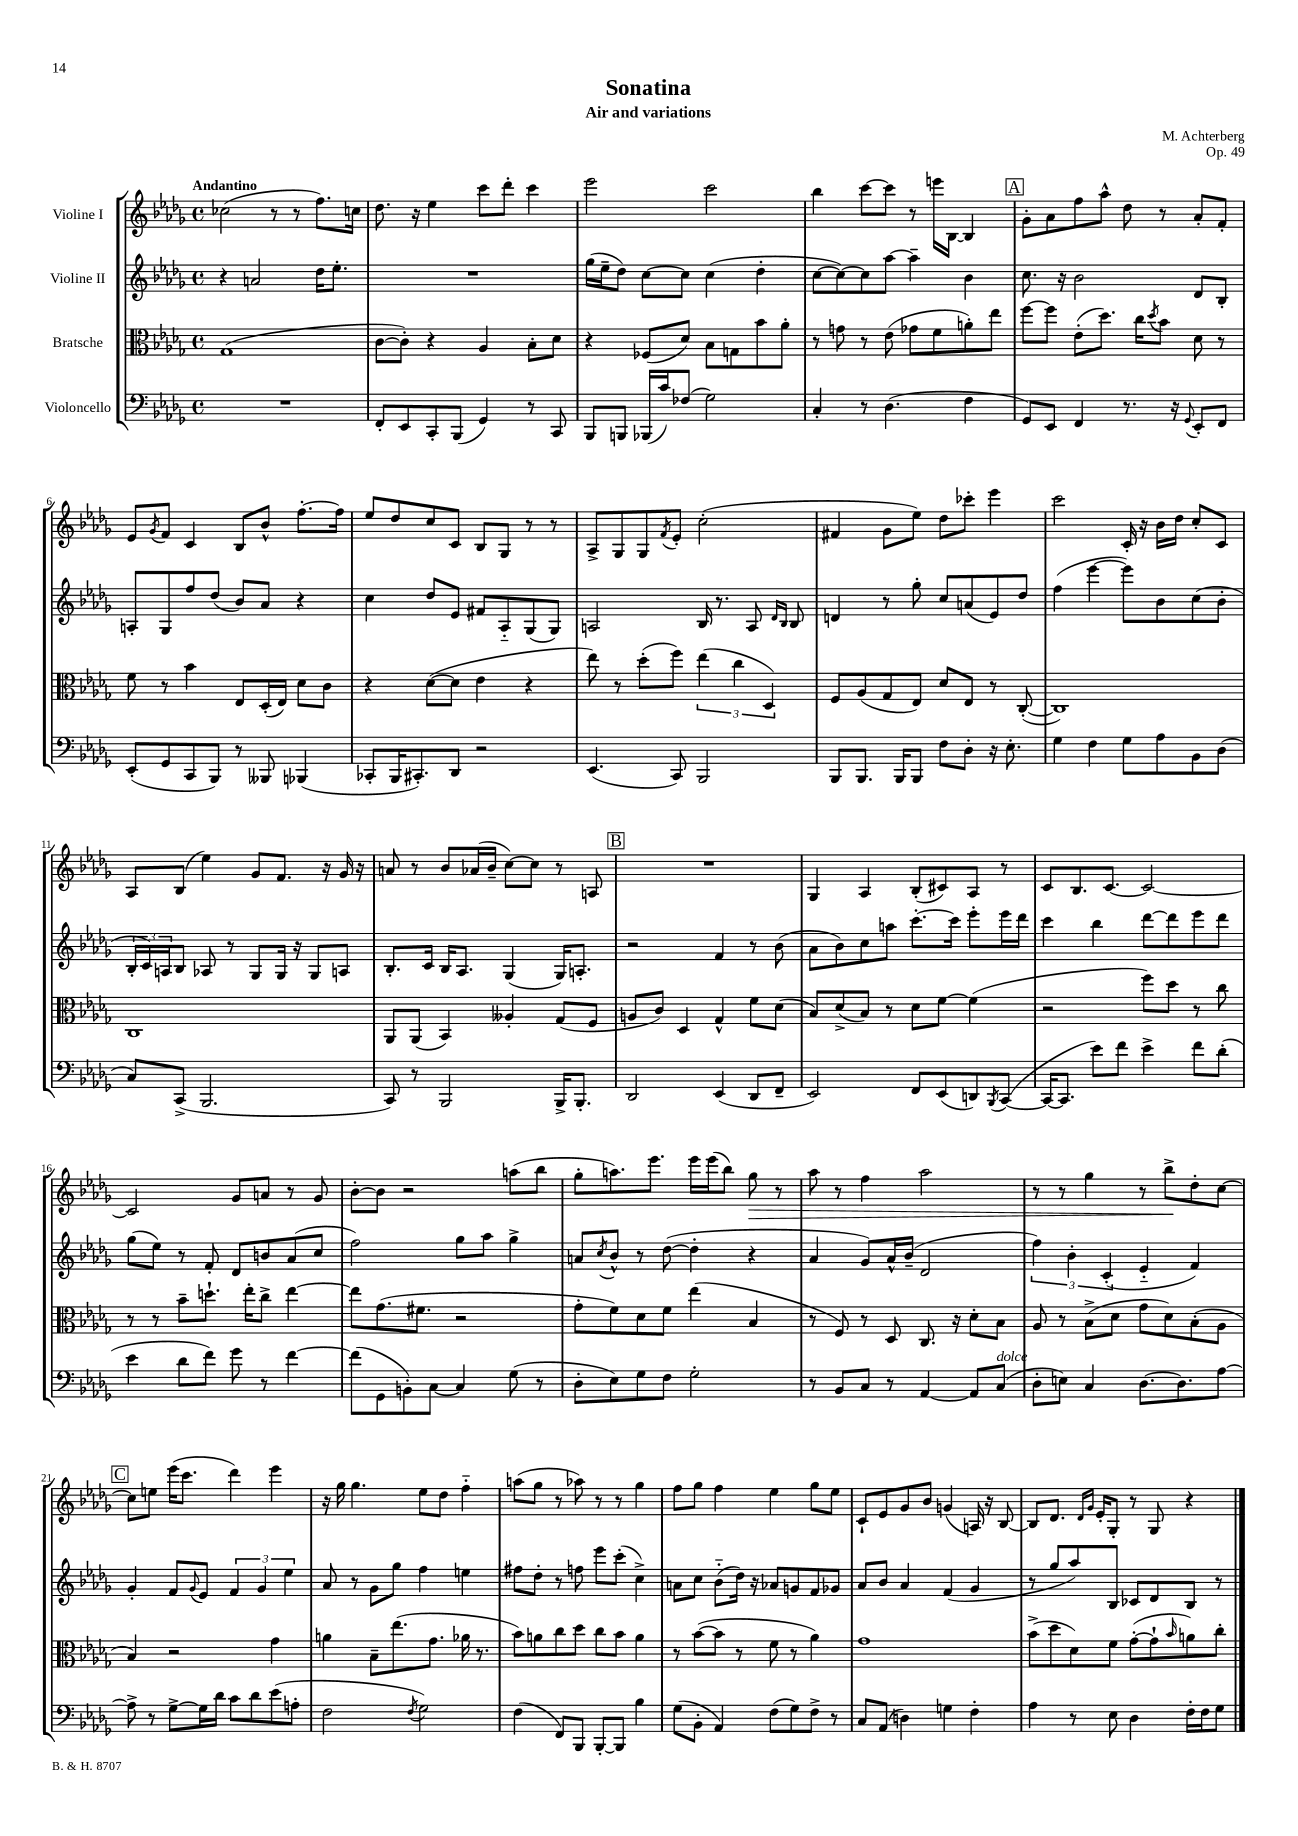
\header { title = "Sonatina" composer = "M. Achterberg" subtitle = "Air and variations" opus = "Op. 49" }
<<
\new StaffGroup <<
\new Staff = "s0" \with { instrumentName = "Violine I" } {
    \clef treble \key des \major \defaultTimeSignature \time 4/4 \tempo "Andantino"
    ces''2( r8 r8 f''8.) c''16 |
    des''8. r16 ees''4 c'''8 des'''8-. c'''4 |
    ees'''2 c'''2 |
    bes''4 c'''8~ c'''8 r8 e'''16 bes16~ bes4 |
    \mark \markup { \box "A" } ges'8-. aes'8 f''8 aes''8-^ des''8 r8 aes'8-. f'8-. |
    ees'8 \acciaccatura { ges'8 } f'8 c'4 bes8 bes'8-^ f''8.~-. f''16 |
    ees''8 des''8 c''8 c'8 bes8 ges8 r8 r8 |
    aes8-> ges8 ges8 \acciaccatura { f'8 } ees'8-. c''2-.( |
    fis'4 ges'8 ees''8) des''8 ces'''8-. ees'''4 |
    c'''2 c'16-. r16 bes'16 des''16 c''8-. c'8 |
    aes8 bes8( ees''4) ges'8 f'8. r16 ges'16 r16 |
    a'8 r8 bes'8 aes'16( bes'16-- c''8~) c''8 r8 a8 |
    \mark \markup { \box "B" } R1 |
    ges4 aes4 bes8-.( cis'8) aes8 r8 |
    c'8 bes8. c'8.~ c'2~ |
    c'2 ges'8 a'8 r8 ges'8 |
    bes'8~-. bes'8 r2 a''8( bes''8 |
    ges''8-. a''8.) ees'''8. ees'''16 ees'''16( bes''8) ges''8\> r8 |
    aes''8 r8 f''4 aes''2 |
    r8 r8 ges''4 r8 bes''8->\! des''8-. c''8~ |
    \mark \markup { \box "C" } c''8 e''8 ees'''16( c'''8. des'''4) ees'''4 |
    r16 ges''16 ges''4. ees''8 des''8 f''4-_ |
    a''8( ges''8 r8 aes''8) r8 r8 ges''4 |
    f''8 ges''8 f''4 ees''4 ges''8 ees''8 |
    c'8-! ees'8 ges'8 bes'8 g'4( a16) r16 bes8~ |
    bes8 des'8. \grace { des'16 ges'16 } ees'16-. ges8-. r8 ges8 r4 \bar "|." |
}
\new Staff = "s1" \with { instrumentName = "Violine II" } {
    \clef treble \key des \major \defaultTimeSignature \time 4/4
    r4 a'2 des''16 ees''8.-. |
    R1 |
    ges''16( ees''16-- des''8) c''8~ c''8 c''4( des''4-. |
    c''8~ c''8~) c''8 aes''8~ aes''4-- bes'4 |
    \mark \markup { \box "A" } c''8. r16 bes'2 des'8 bes8-. |
    a8-. ges8 f''8 des''8( bes'8) aes'8 r4 |
    c''4 des''8 ees'8 fis'8 aes8-_ ges8( ges8) |
    a2 bes16 r8. a8 \grace { des'16 bes16 } bes8 |
    d'4 r8 ges''8-. c''8 a'8( ees'8) des''8 |
    f''4( ees'''4~ ees'''8) bes'8 c''8( bes'8-. |
    \tuplet 3/2 { bes16-. c'16) a16 } bes8 aes8 r8 ges8 ges16 r16 ges8 a8 |
    bes8.-. c'16 bes16 aes8. ges4( ges16) a8.-. |
    \mark \markup { \box "B" } r2 f'4 r8 bes'8( |
    aes'8 bes'8) c''8 a''8 c'''8.~-. c'''16 ees'''8-. ees'''16 des'''16 |
    c'''4 bes''4 des'''8~ des'''8 ees'''8 des'''8 |
    ges''8( ees''8) r8 f'8-. des'8 b'8 aes'8( c''8 |
    f''2) ges''8 aes''8 ges''4-> |
    a'8 \acciaccatura { c''8 } bes'8-^ r8 des''8~( des''4-. r4 |
    aes'4 ges'8) aes'16-^ bes'16--( des'2 |
    \tuplet 3/2 { f''4) bes'4-. c'4-.( } ees'4-_ f'4) |
    \mark \markup { \box "C" } ges'4-. f'8 \appoggiatura { ges'8 } ees'8 \tuplet 3/2 { f'4 ges'4 ees''4 } |
    aes'8 r8 ges'8 ges''8 f''4 e''4 |
    fis''8 des''8-. r8 f''8 ees'''8 c'''8-.( c''4->) |
    a'8 c''8 bes'8-_( des''16) r16 aes'8 g'8 f'8 ges'8 |
    aes'8 bes'8 aes'4 f'4( ges'4 |
    r8 ges''8 aes''8) bes8 ces'8 des'8 bes8 r8 \bar "|." |
}
\new Staff = "s2" \with { instrumentName = "Bratsche" } {
    \clef alto \key des \major \defaultTimeSignature \time 4/4
    ges1( |
    c'8~ c'8-.) r4 aes4 bes8-. des'8 |
    r4 fes8( des'8) bes8 g8 bes'8 aes'8-. |
    r8 g'8 r8 ees'8( ges'8 f'8 a'8-.) ees''8 |
    \mark \markup { \box "A" } f''8~ f''8 ees'8-.( des''8.) c''16 \acciaccatura { des''8 } bes'8 des'8 r8 |
    f'8 r8 bes'4 ees8 des16-.( ees16) des'8 c'8 |
    r4 des'8~( des'8 ees'4 r4 |
    ees''8) r8 des''8-.( f''8) \tuplet 3/2 { ees''4( c''4 des4) } |
    f8 aes8( ges8 ees8) des'8 ees8 r8 c8~-.( |
    c1) |
    c1 |
    aes,8 aes,8( bes,4) aeses4-. ges8( f8 |
    \mark \markup { \box "B" } a8 c'8) des4 ges4-^ f'8 des'8( |
    bes8) des'8->( bes8) r8 des'8 f'8~ f'4( |
    r2 f''8) des''8 r8 c''8 |
    r8 r8 bes'8-- d''8.-! ees''16-. c''8-> ees''4~ |
    ees''8 ges'8.( fis'8. r2 |
    ges'8-. f'8) des'8 f'8 ees''4( bes4 |
    r8 f8) r8 des8 c8. r16 des'8-. bes8 |
    aes8 r8 bes8->( des'8 ges'8 des'8) bes8-.( aes8 |
    \mark \markup { \box "C" } bes4) r2 ges'4 |
    a'4 bes8-- ees''8.( ges'8. aes'16 r8. |
    bes'8) a'8 c''8 des''8 c''8 bes'8 a'4 |
    r8 bes'8~( bes'8 r8 f'8 r8 aes'4) |
    ges'1 |
    bes'8->( des''8 des'8) f'8 ges'8~-.( ges'8-! \grace { bes'16 } a'8) c''8-. \bar "|." |
}
\new Staff = "s3" \with { instrumentName = "Violoncello" } {
    \clef bass \key des \major \defaultTimeSignature \time 4/4
    R1 |
    f,8-. ees,8 c,8-. bes,,8( ges,4) r8 c,8 |
    bes,,8 b,,8 bes,,16( c'16) fes8( ges2) |
    c4-. r8 des4.( f4 |
    \mark \markup { \box "A" } ges,8) ees,8 f,4 r8. r16 \appoggiatura { ges,8 } ees,8-. f,8 |
    ees,8-.( ges,8 c,8 bes,,8) r8 beses,,8 bes,,4( |
    ces,8-. bes,,16 cis,8.-.) des,8 r2 |
    ees,4.( c,8) bes,,2 |
    bes,,8 bes,,8. bes,,16 bes,,8 f8 des8-. r16 ees8.-. |
    ges4 f4 ges8 aes8 bes,8 des8( |
    c8) c,8->( bes,,2. |
    c,8) r8 bes,,2 bes,,16-> bes,,8.-. |
    \mark \markup { \box "B" } des,2 ees,4( des,8 f,8-- |
    ees,2) f,8 ees,8( d,8) \acciaccatura { bes,,8 } c,8~( |
    c,16~ c,8. ees'8) f'8 ees'4-> f'8 des'8-.( |
    ees'4 des'8 f'8) ges'8 r8 f'4~ |
    f'8( ges,8 b,8-.) c8~ c4 ges8( r8 |
    des8-. ees8) ges8 f8 ges2-. |
    r8 bes,8 c8 r8 aes,4~ aes,8 c8^\markup { \italic "dolce" }( |
    des8-. e8) c4 des8.~ des8. aes8~ |
    \mark \markup { \box "C" } aes8-> r8 ges8~-> ges16 des'16 c'8 des'8 ees'8( a8-. |
    f2 \acciaccatura { f8 } ges2) |
    f4( f,8) bes,,8 bes,,8~-. bes,,8 bes4 |
    ges8( bes,8-. aes,4) f8( ges8) f8-> r8 |
    c8 aes,8( d4) g4 f4-. |
    aes4 r8 ees8 des4 f16-. f16 ges8 \bar "|." |
}
>>
>>
